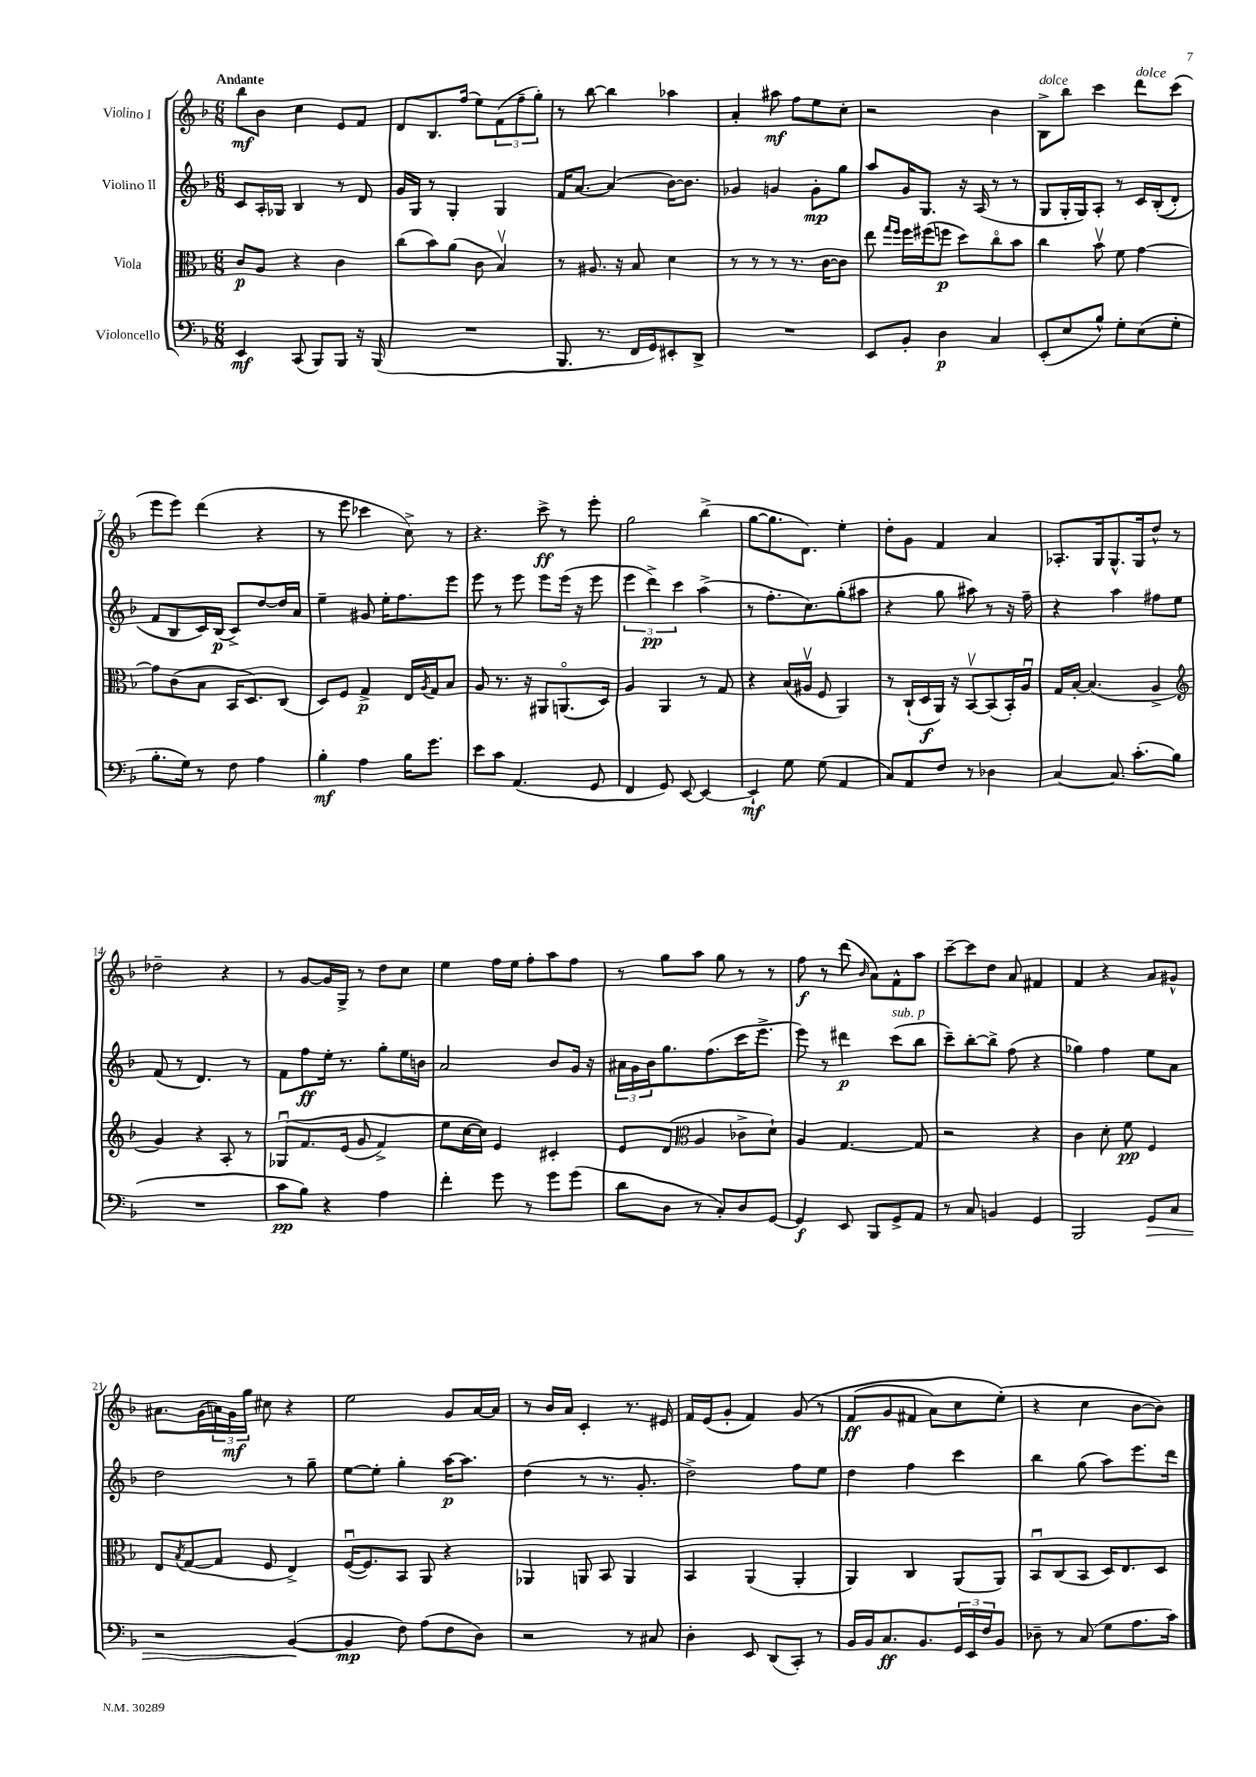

**kern	**kern	**kern	**kern
*staff4	*staff3	*staff2	*staff1
*clefF4	*clefC3	*clefG2	*clefG2
*k[b-]	*k[b-]	*k[b-]	*k[b-]
*M6/8	*M6/8	*M6/8	*M6/8
4EE/	8c/L	8c/L	8bb-\L
.	8A/J	16A'/L	8b-\J
.	.	16G-/JJ	.
(8CC/	4r	4B-/	4cc\
8BBB-/L)	.	.	.
8BBB-/J	4c\	8r	8e/L
16r	.	8d/	8f/J
(16BBB-/	.	.	.
=	=	=	=
2.r	(8cc\L	16g/LL	8d/L
.	.	16G/JJ	.
.	8b-\)	8r	8.B-/
.	(8a\J	4G'/	.
.	.	.	(16ff/Jk
.	8c\	.	8ee\L)
.	4B-v/)	4G/	(12f\
.	.	.	12ff~\
.	.	.	12gg'\J)
=	=	=	=
8.BBB-/	8r	16f/LK	8r
.	.	[8.a/J	.
.	8.A#/	.	[8bb-\
8.r	.	.	.
.	.	(4a/]	4bb-\]
.	16r	.	.
16FF/LL	8B-/	.	.
16GG/J)	.	.	.
8EE#'/	4d\	[16b-\LK)	4aa-\
.	.	8.b-\]J	.
8DD^/J	.	.	.
=	=	=	=
2.r	8r	4g-/	4a'/
.	8r	.	.
.	8r	4g/	8aa#\
.	8.r	.	8ff\L
.	.	8g'\L	8ee\
.	[16c\LK	.	.
.	8c\]J	8gg\J	8cc'\J
=	=	=	=
8EE/L	8ee\	8aa/L	2r
.	16qqgg/LL	.	.
.	16qqff/JJ	.	.
8BB-'/J	16ff\LL	16g/K	.
.	(16ff#\J	8.G/J	.
4D\	8ff\J	.	.
.	8dd\L)	16r	.
.	.	(16A/	.
4C/	8cco\	8r	4b-\
.	8b-\J	8r	.
=	=	=	=
(8EE'/L	4cc\	8G/L	8B-^\L
8E/	.	16G'/L	8bb-\J
.	.	16G/J)	.
8B-^^/J)	8b-v\	8A'/J	4ccc\
8G'\L	8f\	8r	.
(8E\	[4g\	16c/LL	8ddd\L
.	.	&((16B-'/J	.
8G'\J	.	8d'/J)	(8ccc\J
=	=	=	=
8.B-'\L	8g\]L	8f/L	8eee\L
.	(8c\	8B-/	8eee\J)
16G\Jk)	.	.	.
8r	8B-\J	16c/L&)	(4ddd\
.	.	(16B-/JJ	.
8F\	16BB-/LK	8c^/L)	.
.	8.D/)	.	.
4A\	.	[8dd/	4r
.	(8C/J	16dd/]L	.
.	.	16a/JJ	.
=	=	=	=
4B-'\	8D/L)	4ee~\	8r
.	8F/J	.	8eee\
4A\	4G^/	8g#/	4ccc-\
.	.	16ee'\LK	.
.	.	8.ff\	.
16B-\LK	16E/LL	.	8cc^\)
.	8qA/	.	.
8.g\J	16G/J	.	.
.	8B-/J	8eee\J	8r
=	=	=	=
8e\L	8A/	8eee\	4.r
8c\J	8.r	8r	.
(4.AA/	.	8eee\	.
.	16r	.	.
.	8AA#/L	8eee\L	8ccc^\
.	(8.AAo/	(16eee\Jk	8r
.	.	16r	.
8GG/	.	8eee\	8eee'\
.	16D/Jk)	.	.
=	=	=	=
4FF/	4A/	6eee\	2gg\
.	.	6ddd^\)	.
8GG/)	4AA/	.	.
.	.	6ccc\	.
[8EE/	.	.	.
4EE/_	8r	(4aa^\	(4bb-^\
.	8G/	.	.
=	=	=	=
4EE`/]	4r	8r	[8gg\L
.	.	8.ff'\L	8.gg\]
8G\	(16B-/LL	.	.
.	16A#v/JJ	8.cc\)	8.d\J)
(8G\	8F/	.	.
4AA/	4AA/)	(8gg'\	4ee'\
.	.	8aa#\J	.
=	=	=	=
8C/L)	8r	4r	8dd'\L
8AA/	(16C`/LL	.	8g\J
.	16D/	.	.
8F/J	16AA/JJ)	8gg\	4f/
.	16r	.	.
8r	[8BB-v/L	8aa#\)	.
4D-\	(8BB-/]	8r	4a/
.	16BB-'/L)	16r	.
.	16Au/JJ	16ff~\	.
=	=	=	=
[4C/	16G/LL	4r	8.A-'/L
.	[16B-'/JJ	.	.
.	(4.B-/]	.	.
.	.	.	16G/k
8.C/]	.	4aa\	8.G^^/
(8.c'\L	.	.	16G/k
.	4A^/	8ff#\L	8dd^^/J
8B-\J	.	8ee\J	8r
=	=	=	=
*	*clefG2	*	*
2.r	4g/)	(8f/	2dd-~\
.	.	8r	.
.	4r	4.d/)	.
.	8A'/	.	4r
.	8r	8r	.
=	=	=	=
8c\L	&(8G-u/L	8f\L	8r
8B-\J)	8.f/	8ff\	[8g/L
4r	.	16ee'\Jk	16g/]L
.	(16e/Jk	8.r	16G^/JJ
.	8g/	.	8r
4A\	4f^/)	8gg'\L	8dd\L
.	.	16ee\L	8cc\J
.	.	16b\JJ	.
=	=	=	=
4f'\	8ee\L	2a/	4ee\
.	[16cc\L	.	.
.	16cc\]JJ&)	.	.
8g\	4e/	.	16ff\LL
.	.	.	16ee\JJ
8r	.	.	8ff'\L
8g\L	4c#'/	8b-/L	8aa\
(8g\J	.	16g/Jk	8ff\J
.	.	16r	.
=	=	=	=
8d\L	8e/L	24a#\LL	8r
.	.	24g\	.
.	.	24b-\J	.
8D\J	(8d/J	8.gg\	8gg\L
*	*clefC3	*	*
8r	4A/	.	8aa\J
.	.	(8.ff\	.
8C'/L)	.	.	8gg\
8D/	8c-^\L	16ccc\K	8r
.	.	8.eee^\J	.
[8GG/J	8d`\J)	.	8r
=	=	=	=
4GG/]	4A/	8eee\)	8ff\
.	.	8r	8r
8EE/	[4.G/	4ddd#\	(8ddd\
.	.	.	16qqb-/
8BBB-/L	.	.	8a\L)
8GG^/	.	(8ccc\L	8f^^\
8AA/J	8G/]	8bb-\J	8aa\J
=	=	=	=
8r	2r	8ccc~\L)	[8ccc~\L
8C/	.	[8bb-'\	8ccc\]
4BB/	.	8bb-^\]J	8dd\J
.	.	(8ff\	8a/
4GG/	4r	4r	4f#/
=	=	=	=
2BBB-/	4c\	4gg-\)	4f/
.	8d'\	4ff\	4r
.	8f\	.	.
8GG/L	4F/	8ee\L	8a/L
8C/J	.	8a\J	8g#^^/J
=	=	=	=
2r	8E/L	2dd\	8.a#\L
.	8qB-/	.	.
.	([8G/	.	.
.	.	.	(16g\L
.	8G/]J	.	24a\)
.	.	.	24g\
.	.	.	24gg\JJ
.	8F/	.	8cc#\
([4BB-/	4E^/)	8r	4r
.	.	8gg~\	.
=	=	=	=
4BB-/]	([16Fu/LK	[8ee\L	2ee\
.	8.F/])	.	.
.	.	8ee'\]J	.
8F\)	8BB-/J	4gg'\	.
(8A\L	8AA/	.	.
8F\	4r	[16aa\LK	8g/L
.	.	8.aa\]J	.
8D\J)	.	.	[16a/L
.	.	.	16a/]JJ
=	=	=	=
2r	4AA-/	(4dd\	8r
.	.	.	16b-/LL
.	.	.	16a/JJ
.	8AA/	8r	4c'/
.	8BB-/	8.r	.
8r	4AA/	.	8.r
.	.	8.g'/	.
8C#/	.	.	.
.	.	.	16e#/
=	=	=	=
4D'\	4BB-/	2dd^\)	16f/LL
.	.	.	(16e/J
.	.	.	8g'/J
8EE/	(4AA/	.	4f/)
(8DD/L	.	.	.
8CC'/J)	4AA'/	8ff\L	&(8g/
8r	.	8ee\J	8r
=	=	=	=
16BB-/LL	4AA/)	4dd\	(8f/L
16BB-/J	.	.	.
8.C/	.	.	8g/
.	4C/	4ff\	8f#/J
8.BB-/	.	.	.
.	.	.	8a\L)
24GG/L	(8AA/L	4ccc\	8cc\
24EE/	.	.	.
24F/J	.	.	.
8BB-/J	8AA/J)	.	(8ee'\J&)
=	=	=	=
8D-~\	8BB-u/L	4bb-\	4r
8r	(8C/	.	.
(8C/	8BB-/J	(8gg\	4cc\
8G\L	16D/LK)	8aa\L)	.
.	8.E/	.	.
8.A\	.	8.eee\	[8b-\L
.	8D/J	.	8b-\]J)
16c\Jk)	.	16ddd\Jk	.
==	==	==	==
*-	*-	*-	*-
